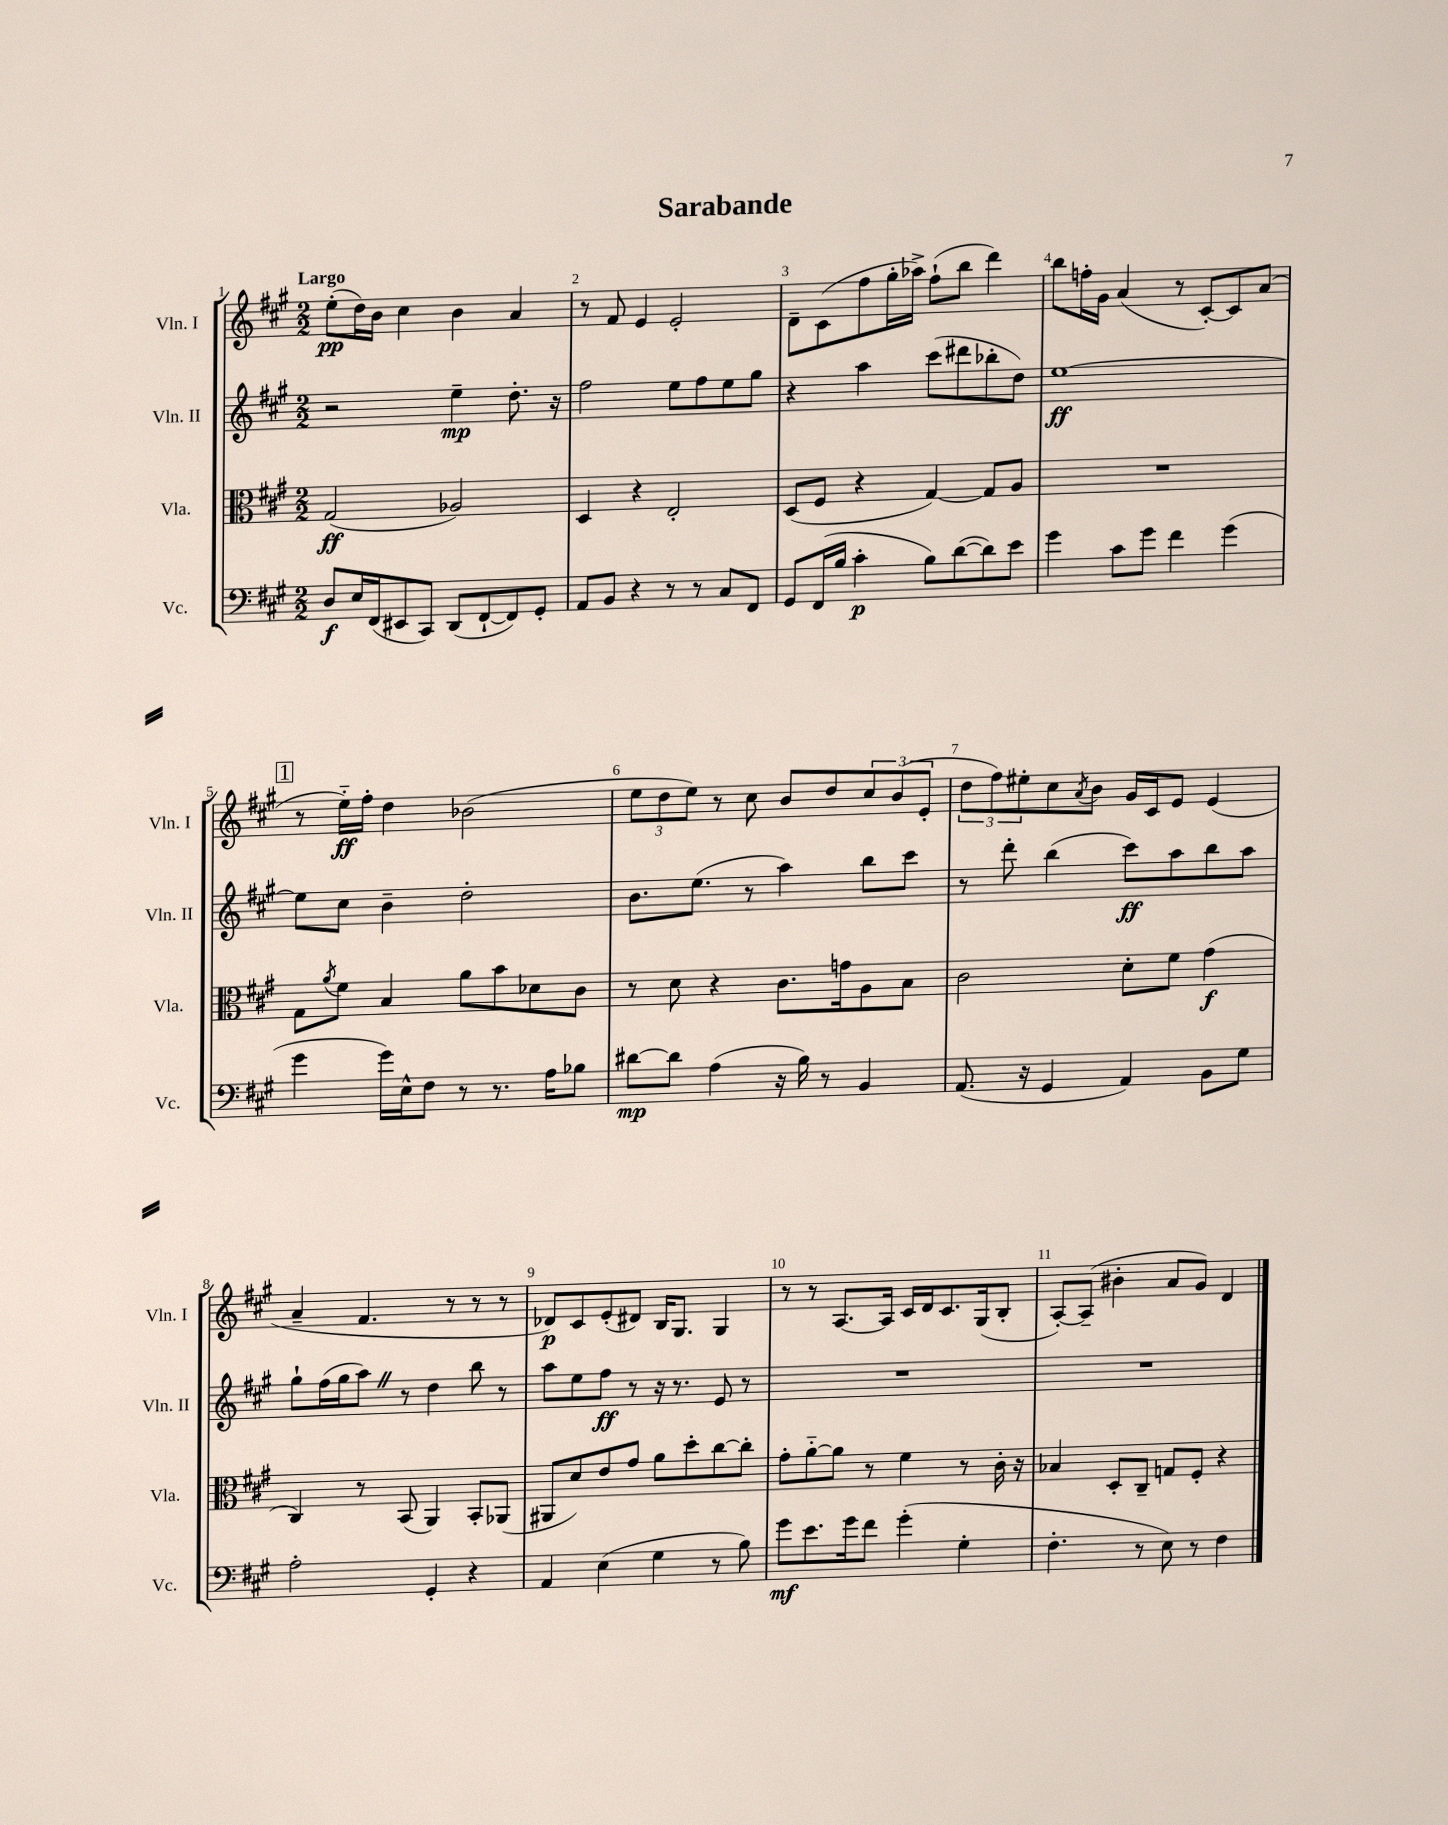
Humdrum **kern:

**kern	**kern	**kern	**kern
*staff4	*staff3	*staff2	*staff1
*clefF4	*clefC3	*clefG2	*clefG2
*k[f#c#g#]	*k[f#c#g#]	*k[f#c#g#]	*k[f#c#g#]
*M2/2	*M2/2	*M2/2	*M2/2
8D/L	(2G#/	2r	(8ee'\L
16E/L	.	.	16dd\L)
(16FF#/J	.	.	16b\JJ
8EE#/	.	.	4cc#\
8CC#/J)	.	.	.
(8DD/L	2A-/)	4ee~\	4b\
[8FF#`/	.	.	.
8FF#/])	.	8.dd'\	4a/
8GG#'/J	.	.	.
.	.	16r	.
=	=	=	=
8AA/L	4D/	2ff#\	8r
8BB/J	.	.	8f#/
4r	4r	.	4e/
8r	2E'/	8ee\L	2e'/
8r	.	8ff#\	.
8C#/L	.	8ee\	.
8FF#/J	.	8gg#\J	.
=	=	=	=
8GG#/L	(8D/L	4r	8d~\L
(16FF#/L	8F#/J	.	(8c#\
16B/JJ	.	.	.
4c#'\	4r	4aa\	8ff#\
.	.	.	16gg#'\L
.	.	.	16aa-^\JJ)
8B\L)	[4G#/)	(8ccc#\L	(8ff#`\L
([8d\	.	8ddd#\	8bb\J
8d\])	8G#/]L	8bb-'\	4ddd\)
8e\J	8A/J	8dd\J)	.
=	=	=	=
4g#\	1r	[1ee	8bb\L
.	.	.	16ff'\L
.	.	.	16g#\JJ
8c#\L	.	.	(4a/
8g#\J	.	.	.
4f#\	.	.	8r
.	.	.	[8c#'/L)
(4g#\	.	.	8c#/]
.	.	.	(8a/J
=	=	=	=
4g#\	8G#\L	8ee\]L	8r
.	8qa/	.	.
.	8f#\J	8cc#\J	16ee'~\LL)
.	.	.	16ff#'\JJ
16g#\LL)	4B/	4b~\	4dd\
16E^^\J	.	.	.
8F#\J	.	.	.
8r	8a\L	2dd'\	(2b-\
8.r	8b\	.	.
.	8d-\	.	.
16A\LK	.	.	.
8B-\J	8c#\J	.	.
=	=	=	=
[8d#\L	8r	8.b\L	12ee\L
.	.	.	12dd\
8d#\]J	8d\	.	.
.	.	.	12ee\J)
.	.	(8.ee\J	.
(4A\	4r	.	8r
.	.	8r	8cc#\
16r	8.c#\L	4aa\)	8b/L
16B\)	.	.	.
8r	.	.	8dd/
.	16g\k	.	.
4BB/	8A\	8bb\L	12cc#/
.	.	.	(12b/
.	8B\J	8ccc#\J	.
.	.	.	12e'/J
=	=	=	=
(8.AA/	2c#\	8r	12dd\L
.	.	.	12ff#\)
.	.	8ddd'\	.
.	.	.	12ee#'\
16r	.	.	.
4GG#/	.	(4bb\	8cc#\
.	.	.	8qa/
.	.	.	8b\J
4AA/)	8d'\L	8ccc#\L)	16g#/LL
.	.	.	16c#/J
.	8f#\J	8aa\	8e/J
8BB\L	(4g#\	8bb\	(4e/
8G#\J	.	8aa\J	.
=	=	=	=
2A'\	4C#/)	8gg#`\L	4a~/
.	.	(16ff#\L	.
.	.	16gg#\J	.
.	8r	8aa\J)	4.f#/
.	(8BB/	8r	.
4GG#'/	4AA/)	4dd\	.
.	.	.	8r
4r	8BB'/L	8bb\	8r
.	(8AA-/J	8r	8r
=	=	=	=
4AA/	8AA#/L	8aa\L	8d-/L)
.	8d/)	8ee\	8c#/
(4E\	8e/	8ff#\J	(8e'/
.	8g#/J	8r	8d#/J)
4G#\	8a\L	16r	16B/LK
.	.	8.r	8.G#/J
.	8dd'\	.	.
8r	[8cc#\	8e/	4G#/
8B\)	8cc#'\]J	8r	.
=	=	=	=
8g#\L	8g#'\L	1r	8r
8.e\	[8a'~\	.	8r
.	8a\]J	.	[8.A/L
16g#\k	.	.	.
8f#\J	8r	.	.
.	.	.	16A/]Jk
(4g#'\	4f#\	.	16c#/LL
.	.	.	16d/J
.	.	.	8.c#/
4G#'\	8r	.	.
.	.	.	(16G#/k
.	16c#'\	.	8B'/J
.	16r	.	.
=	=	=	=
4.F#'\	4B-/	1r	[8A'/L)
.	.	.	(8A~/]J
.	8D'/L	.	4b#'\
8r	8C#~/J	.	.
8E\)	8G/L	.	8a/L
8r	8F#'/J	.	8g#/J)
4F#\	4r	.	4d/
==	==	==	==
*-	*-	*-	*-
